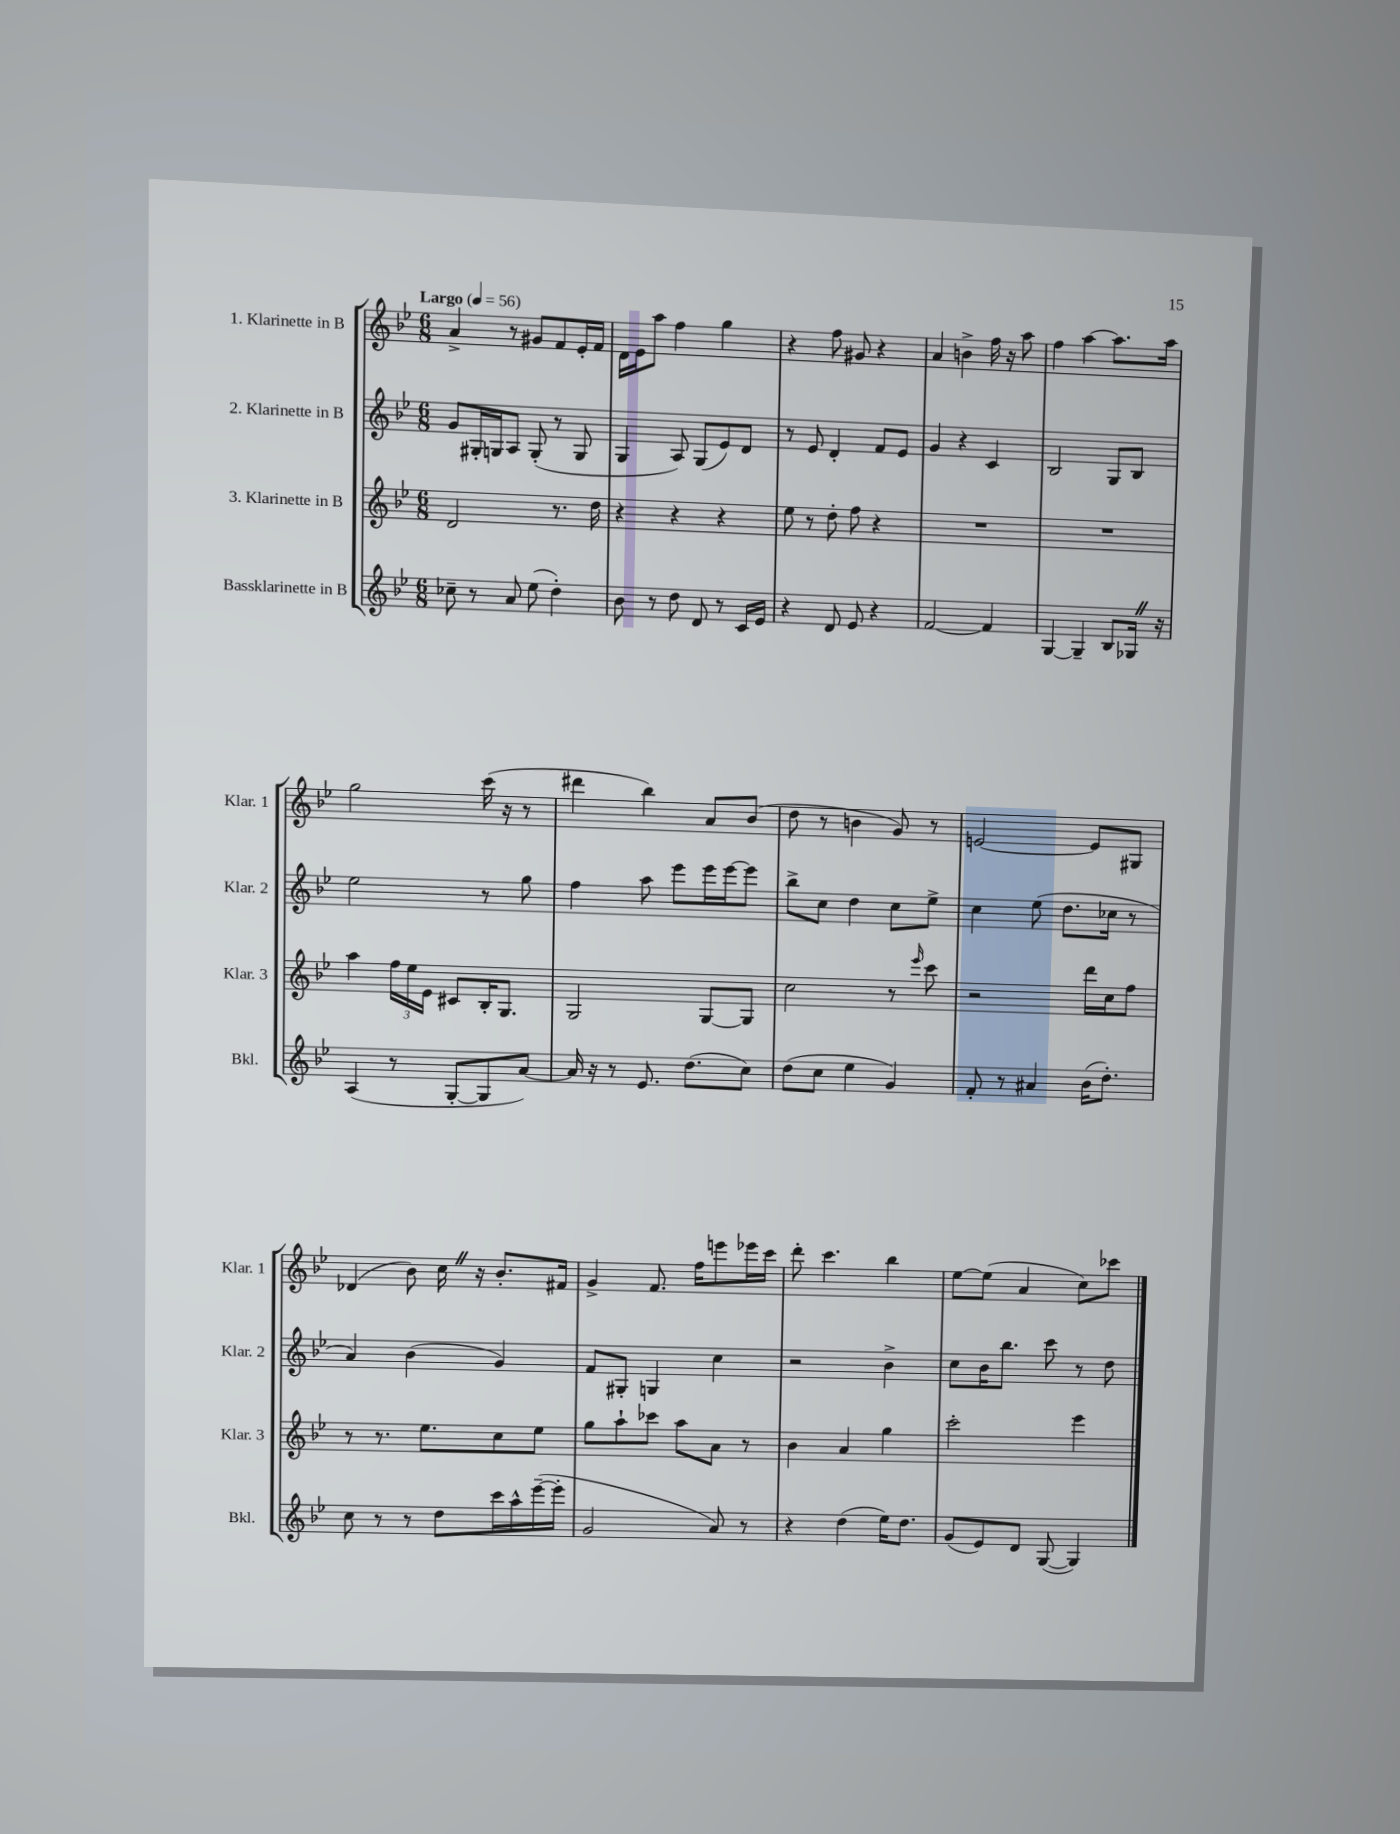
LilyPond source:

<<
\new StaffGroup <<
\new Staff = "s0" \with { instrumentName = "1. Klarinette in B" shortInstrumentName = "Klar. 1" } {
    \clef treble \key bes \major \numericTimeSignature \time 6/8 \tempo "Largo" 4 = 56
    a'4-> r8 gis'8 f'8 ees'16-. f'16 |
    d'16 ees'16 a''8 f''4 g''4 |
    r4 f''8 gis'8 r4 |
    a'4 b'4-> f''16 r16 a''8 |
    f''4 a''4~ a''8. a''16 |
    g''2 c'''16( r16 r8 |
    dis'''4 bes''4) a'8 bes'8( |
    d''8 r8 b'4 g'8) r8 |
    e'2~ e'8 gis8 |
    des'4( bes'8) c''16 \once \override BreathingSign.text = \markup { \musicglyph "scripts.caesura.straight" } \breathe r16 bes'8.-. fis'16 |
    g'4-> f'8. f''16 e'''8 ees'''16 c'''16 |
    d'''8-. c'''4. bes''4 |
    ees''8~ ees''8( a'4 c''8) ces'''8 \bar "|." |
}
\new Staff = "s1" \with { instrumentName = "2. Klarinette in B" shortInstrumentName = "Klar. 2" } {
    \clef treble \key bes \major \numericTimeSignature \time 6/8
    g'8 gis16-. g16 a8 g8-.( r8 g8 |
    g4 a8) g8( ees'8) d'8 |
    r8 ees'8 d'4-. f'8 ees'8 |
    g'4 r4 c'4 |
    bes2 g8 bes8 |
    ees''2 r8 g''8 |
    f''4 a''8 ees'''8 ees'''16 ees'''16~ ees'''8 |
    bes''8-> c''8 d''4 c''8 ees''8-> |
    c''4 ees''8( d''8. ces''16 r8 |
    a'4) bes'4( g'4) |
    f'8 gis8-. g4 c''4 |
    r2 bes'4-> |
    c''8 bes'16 bes''8. c'''8 r8 d''8 \bar "|." |
}
\new Staff = "s2" \with { instrumentName = "3. Klarinette in B" shortInstrumentName = "Klar. 3" } {
    \clef treble \key bes \major \numericTimeSignature \time 6/8
    d'2 r8. d''16 |
    r4 r4 r4 |
    ees''8 r8 d''8-. f''8 r4 |
    R2. |
    R2. |
    a''4 \tuplet 3/2 { f''16 ees''16 ees'16 } cis'8 bes16-. g8. |
    g2 g8~ g8 |
    c''2 r8 \grace { ees'''16 } c'''8 |
    r2 d'''16 c''16 f''8 |
    r8 r8. ees''8. c''8 ees''8 |
    g''8 a''8-! ces'''8 a''8 a'8 r8 |
    bes'4 a'4 g''4 |
    c'''2-. ees'''4 \bar "|." |
}
\new Staff = "s3" \with { instrumentName = "Bassklarinette in B" shortInstrumentName = "Bkl." } {
    \clef treble \key bes \major \numericTimeSignature \time 6/8
    ces''8-- r8 a'8 ees''8( d''4-.) |
    bes'8 r8 d''8 d'8 r8 c'16 ees'16 |
    r4 d'8 ees'8 r4 |
    f'2~ f'4 |
    g4~ g4-- bes8 ges16 \once \override BreathingSign.text = \markup { \musicglyph "scripts.caesura.straight" } \breathe r16 |
    a4( r8 g8~-. g8 a'8~) |
    a'16 r16 r8 ees'8. d''8.( c''8) |
    d''8( c''8 ees''4 g'4) |
    f'8-. r8 ais'4 bes'16( d''8.-.) |
    c''8 r8 r8 d''8 c'''16 a''16-^ ees'''16~--( ees'''16-. |
    g'2 a'8) r8 |
    r4 d''4( ees''16) d''8. |
    g'8( ees'8) d'8 g8~( g4) \bar "|." |
}
>>
>>
\layout { \context { \Score \remove "Bar_number_engraver" } }
